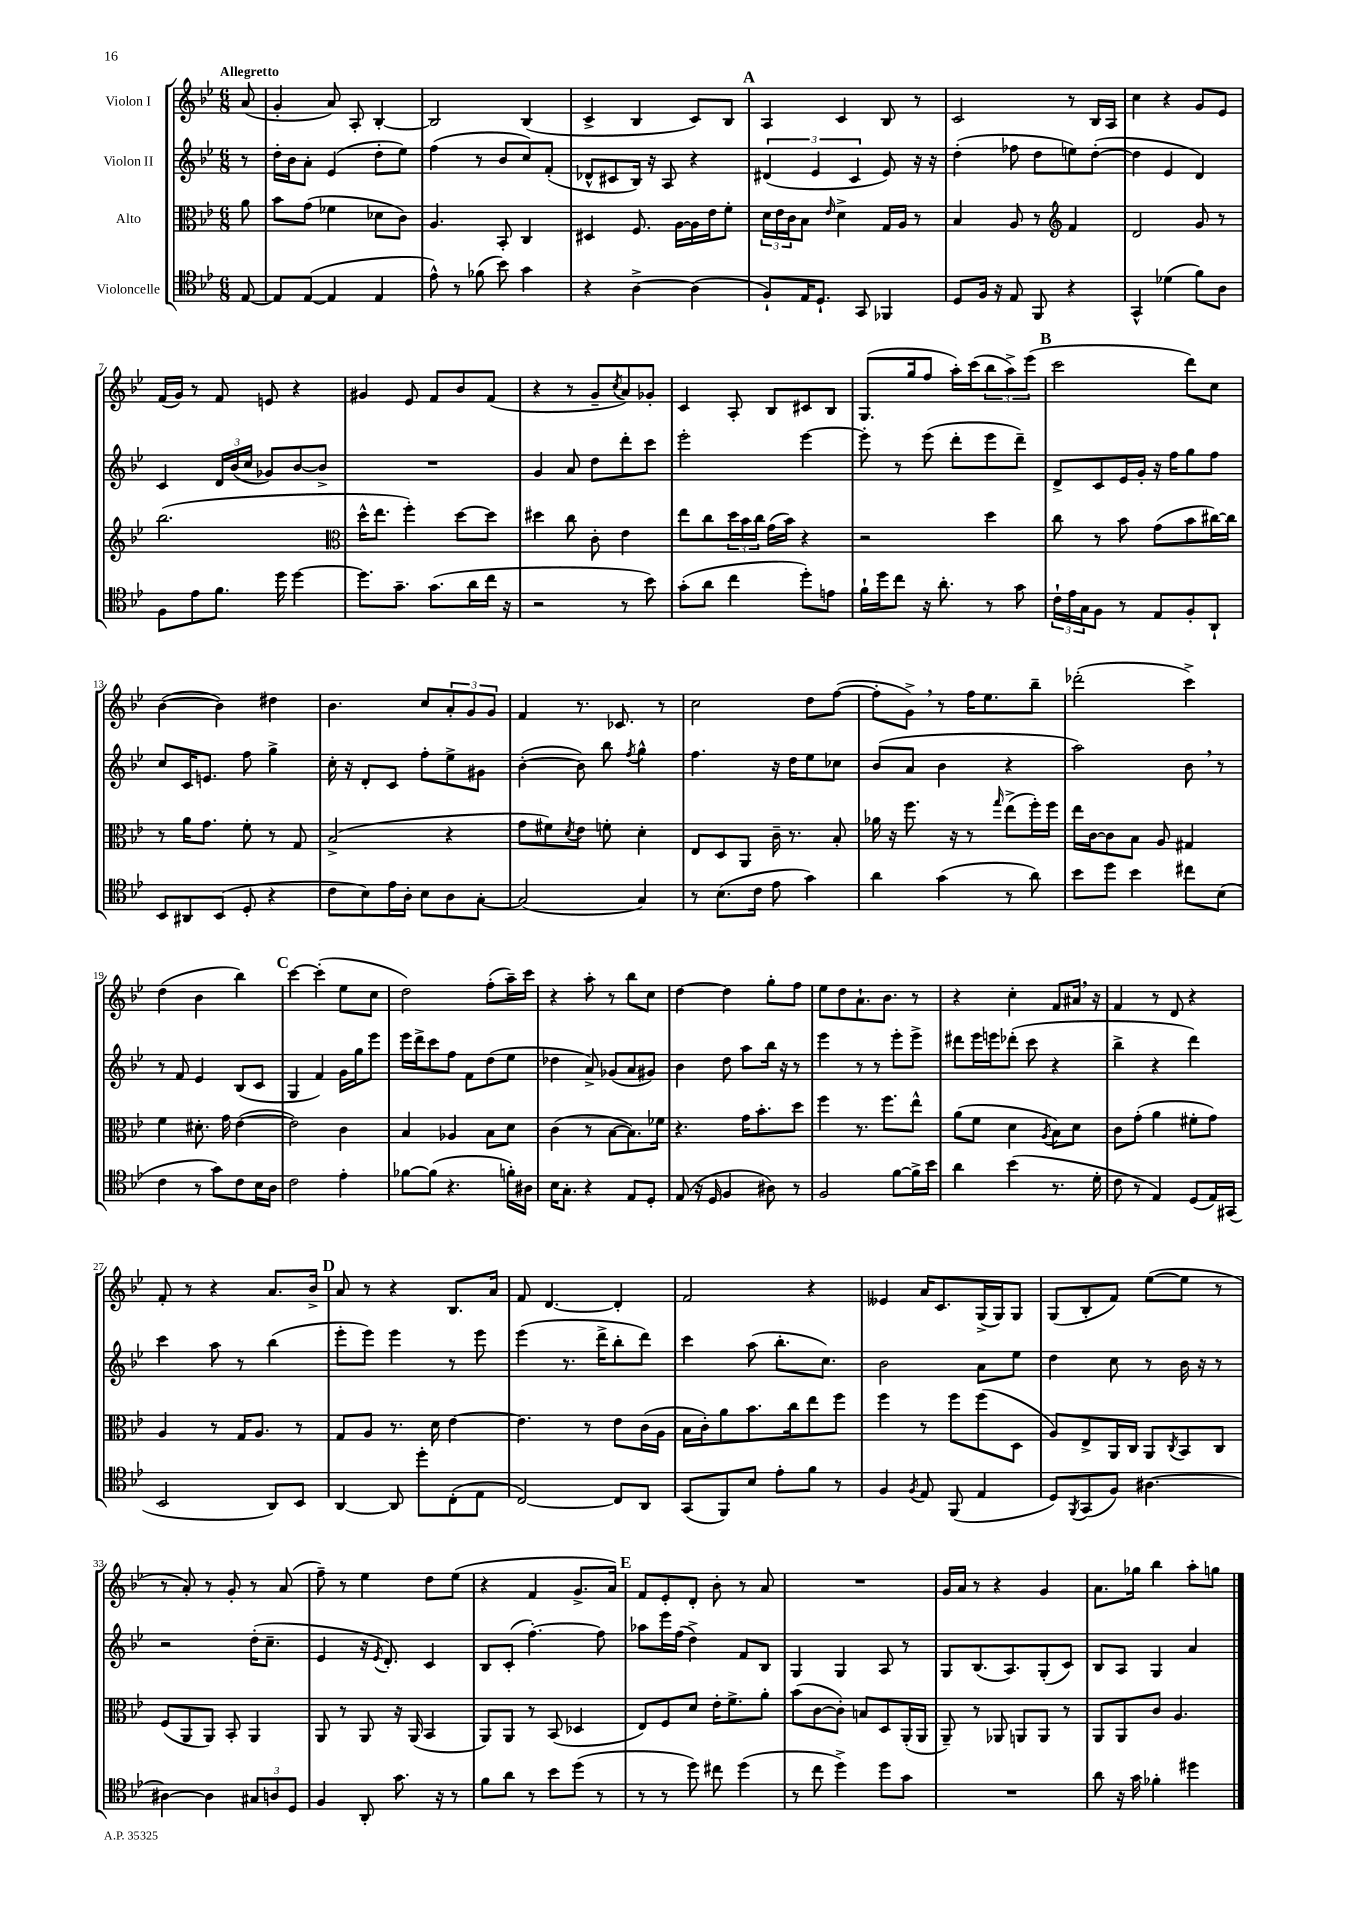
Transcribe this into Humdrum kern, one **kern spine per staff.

**kern	**kern	**kern	**kern
*staff4	*staff3	*staff2	*staff1
*clefC4	*clefC3	*clefG2	*clefG2
*k[b-e-]	*k[b-e-]	*k[b-e-]	*k[b-e-]
*M6/8	*M6/8	*M6/8	*M6/8
[8E-	8a	8r	(8a
=	=	=	=
8E-]	8b-	16dd'	4g'
.	.	16b-	.
([8E-	(8g	8a'	.
4E-]	4f-	(4e-	8a)
.	.	.	8A'
4E-	8d-	8dd'	[4B-'
.	8c)	8ee-)	.
=	=	=	=
8e-^^)	4.A	(4ff	2B-]
8r	.	.	.
(8f-	.	8r	.
8b-)	8BB-'	8b-	.
4g	4C	8cc)	(4B-
.	.	(8f'	.
=	=	=	=
4r	4D#	8d-^^	4c^
.	.	8c#	.
[4A^	8.F	16B-)	4B-
.	.	16r	.
.	.	8A	.
.	[16A	.	.
(4A]	16A]	4r	8c)
.	16e-	.	.
.	8f'	.	8B-
=	=	=	=
8F`)	24d	(6d#	4A
.	24e-	.	.
.	24c	.	.
16E-	8B-	.	.
.	.	6e-	.
8.D`	.	.	.
.	16qqe-	.	.
.	4d^	.	4c
.	.	6c	.
8GG	.	.	.
4FF-	16G	8e-)	8B-
.	16A	.	.
.	8r	16r	8r
.	.	16r	.
=	=	=	=
8D	4B-	(4dd'	2c
16F	.	.	.
16r	.	.	.
8E-	8A	8ff-	.
8FF	8r	8dd	.
*	*clefG2	*	*
4r	4f	8ee)	8r
.	.	([8dd'	16B-
.	.	.	16A
=	=	=	=
4GG^^	2d	4dd]	4cc
(4d-	.	4e-	4r
8f)	8g	4d)	8g
8A	8r	.	8e-
=	=	=	=
8F	(2.bb-	4c	(16f
.	.	.	16g)
8e-	.	.	8r
8.f	.	24d	8f
.	.	(24b-	.
.	.	24cc	.
.	.	8g-)	8e
16dd	.	.	.
[4dd	.	[8b-	4r
.	.	8b-^]	.
=	=	=	=
*	*clefC3	*	*
8.dd]	16dd^^	2.r	4g#
.	8.ee-	.	.
8.g~	.	.	.
.	4ff')	.	8e-
(8.g	.	.	8f
.	[8dd	.	8b-
16a	.	.	.
16cc	8dd]	.	(8f
16r	.	.	.
=	=	=	=
2r	4dd#	4g	4r
.	8cc	8a	8r
.	8c'	8dd	8g~
.	.	.	8qcc
8r	4e-	8ddd'	8a)
8b-)	.	8ccc	8g-'
=	=	=	=
(8g'	8ee-	2eee-'	4c
8a	8cc	.	.
4cc	24dd	.	8A'
.	24b-	.	.
.	24cc	.	.
.	(16g	.	8B-
.	16b-)	.	.
8dd')	4r	[4eee-	8c#
8e	.	.	8B-
=	=	=	=
16f`	2r	8eee-']	(8.G
16dd	.	.	.
8cc	.	8r	.
.	.	.	16gg
16r	.	(8eee-	8ff
8.a'	.	.	.
.	.	8ddd'	16aa')
.	.	.	(16ccc
8r	4dd	8eee-	12bb-
.	.	.	12aa^)
8g	.	8ddd~)	.
.	.	.	(12eee-
=	=	=	=
24c`	8cc	8d^	2ccc
24e-	.	.	.
24G	.	.	.
8F	8r	8c	.
8r	8b-	16e-	.
.	.	16g'	.
8E-	(8g	16r	.
.	.	16ff	.
8F'	8b-	8gg	8ddd)
8AA`	[16cc#)	8ff	8cc
.	16cc#]	.	.
=	=	=	=
8BB-	8r	8cc	([4b-
8AA#	16a	16c	.
.	8.g	8.e	.
(8BB-	.	.	4b-])
8D'	8f'	8ff	.
4r	8r	4gg^	4dd#
.	8G	.	.
=	=	=	=
8c	(2B-^	16cc'	4.b-
.	.	16r	.
8B-)	.	8d'	.
16e-	.	8c	.
16A'	.	.	.
8B-	.	8ff'	8cc
8A	4r	8ee-^	12a'
.	.	.	12g
[8G'	.	8g#	.
.	.	.	12g
=	=	=	=
(2G]	8g	([4b-'	4f
.	8f#)	.	.
.	8qd	.	.
.	8e-	8b-])	8.r
.	8f'	8bb-	.
.	.	.	8.c-
.	.	8qff	.
4G)	4d'	4gg^^	.
.	.	.	8r
=	=	=	=
8r	8E-	4.ff	2cc
(8.B-	8D	.	.
.	8AA	.	.
16c	.	.	.
8e-	16c~	16r	.
.	8.r	16dd	.
4g)	.	8ee-	8dd
.	8B-'	8cc-	([8ff
=	=	=	=
4a	16a-	(8b-	8ff']
.	16r	.	.
.	8.ff	8a	8g^)
(4g	.	4b-	8r
.	16r	.	.
.	8r	.	16ff
.	.	.	8.ee-
.	16qqgg	.	.
8r	(8ee-^	4r	.
8a)	16ff')	.	8bb-~
.	16ff	.	.
=	=	=	=
8b-	16ee-	2aa)	(2ddd-'
.	[16c	.	.
8dd	8c]	.	.
4b-	8B-	.	.
.	8A	.	.
8cc#	4G#	8b-	4ccc^)
(8B-	.	8r	.
=	=	=	=
4c	4f	8r	(4dd
.	.	8f	.
8r	8.d#'	4e-	4b-
8g)	.	.	.
.	16g	.	.
8c	([4e-	(8B-	4bb-)
16B-	.	8c	.
16A	.	.	.
=	=	=	=
2c	2e-])	4G	[4ccc
.	.	4f)	(4ccc']
4e-'	4c	16g	8ee-
.	.	16gg	.
.	.	8eee-	8cc
=	=	=	=
[8f-	4B-	16eee-	2dd)
.	.	16ddd^	.
(8f-]	.	8ccc	.
4.r	4A-	8ff	.
.	.	8f	.
.	8B-	(8dd	(8ff'
16f')	8d	8ee-	16aa~)
16A#	.	.	16ccc
=	=	=	=
16B-	(4c	4dd-	4r
8.G'	.	.	.
4r	8r	8a^)	8aa'
.	[8B-	(8g-	8r
8E-	8.B-])	8a	8bb-
8D'	.	8g#)	8cc
.	16f-	.	.
=	=	=	=
(8E-	4.r	4b-	[4dd
16r	.	.	.
16D	.	.	.
4F	.	8dd	4dd]
.	16g	8aa	.
.	8.b-'	.	.
8A#)	.	16bb-	8gg'
.	.	16r	.
8r	8dd	8r	8ff
=	=	=	=
2F	4ff	4eee-	8ee-
.	.	.	8dd
.	8.r	8r	8.a`
.	.	8r	.
.	8.ff	.	8.b-
[8f	.	8eee-'	.
16f^]	8ee-^^	8eee-^	8r
16b-	.	.	.
=	=	=	=
4a	(8a	8ddd#	4r
.	8f	16eee-	.
.	.	16eee	.
(4b-	4d	(8ddd-'	4cc'
.	.	8ccc	.
.	8qA	.	.
8.r	8B-)	4r	8f
.	8d	.	16a#
16d'	.	.	16r
=	=	=	=
8c	8c	4bb-^	4f
8r	(8g'	.	.
4E-)	4a	4r	8r
.	.	.	8d
(8D	8f#'	4ddd)	4r
16E-)	8g)	.	.
(16GG#	.	.	.
=	=	=	=
2BB-	4A	4ccc	8f'
.	.	.	8r
.	8r	8aa	4r
.	16G	8r	.
.	8.A	.	.
8AA)	.	(4bb-	8.a
8BB-	8r	.	.
.	.	.	16b-^
=	=	=	=
[4AA	8G	8eee-'	8a
.	8A	8eee-)	8r
8AA]	8.r	4eee-	4r
8dd'	.	.	.
.	16d	.	.
(8C'	[4e-	8r	8.B-
8E-	.	8eee-	.
.	.	.	16a
=	=	=	=
[2C)	4.e-]	(4eee-	8f
.	.	.	[4.d
.	.	8.r	.
.	8r	.	.
.	.	16ddd^	.
8C]	8e-	8bb-'	4d']
8AA	(16c	8ddd)	.
.	16A	.	.
=	=	=	=
(8GG	16B-	4ccc	2f
.	16c')	.	.
8FF)	8a	.	.
8B-	8.b-	(8aa	.
8e-'	.	8.bb-'	.
.	16cc	.	.
8f	8ee-	.	4r
.	.	8.cc)	.
8r	8ff	.	.
=	=	=	=
4F	4ff	2b-	4e--
8qF	.	.	.
8E-	8r	.	16a
.	.	.	8.c
(8FF	8ff	.	.
4E-	(8ff	8a	(16G^
.	.	.	16G)
.	8D	8ee-	8G
=	=	=	=
8D)	8A)	4dd	(8G
8qFF	.	.	.
(8GG	8E-^	.	8B-'
8F)	16AA	8cc	8f)
.	16C	.	.
[4.A#	8AA	8r	([8ee-
.	8qC	.	.
.	8BB-	16b-	8ee-]
.	.	16r	.
.	8C	8r	8r
=	=	=	=
4A#_	(8F	2r	8r
.	8AA	.	8a')
4A#]	8AA)	.	8r
.	8BB-'	.	8g'
12G#	4AA	(16dd'	8r
.	.	8.cc~	.
12A	.	.	.
.	.	.	(8a
12D	.	.	.
=	=	=	=
4F	8AA	4e-	8ff~)
.	8r	.	8r
8AA'	8AA	16r	4ee-
.	.	8qe-	.
.	.	8.d')	.
8.g	16r	.	.
.	(16AA	.	.
.	4BB-	4c	8dd
16r	.	.	.
8r	.	.	(8ee-
=	=	=	=
8f	8AA)	8B-	4r
8a	8AA	(8c'	.
8r	8r	[4.ff')	4f
8b-	(8BB-	.	.
(8dd	4D-	.	8.g^
8r	.	8ff]	.
.	.	.	16a)
=	=	=	=
8r	8E-)	8aa-	8f
8r	8F	16eee-	8e-'
.	.	(16ff	.
8dd)	8d	4dd^)	8d'
8cc#	16e-'	.	8b-'
.	8.f^	.	.
(4dd	.	8f	8r
.	8a'	8B-	8a
=	=	=	=
8r	(8b-	4G	2.r
8cc	[8c	.	.
4dd^)	8c'])	4G	.
.	8B	.	.
8dd	8D	8A	.
8g	(16AA'	8r	.
.	16AA	.	.
=	=	=	=
2.r	8AA~)	8G	16g
.	.	.	16a
.	8r	(8.B-	8r
.	8AA-	.	4r
.	.	8.A)	.
.	8AA	.	.
.	8AA	(8G'	4g
.	8r	8c)	.
=	=	=	=
8a	8AA	8B-	8.a
16r	8AA	8A	.
16g	.	.	16gg-
4f-'	8c	4G	4bb-
.	4.A	.	.
4dd#	.	4a	8aa'
.	.	.	8gg
==	==	==	==
*-	*-	*-	*-
